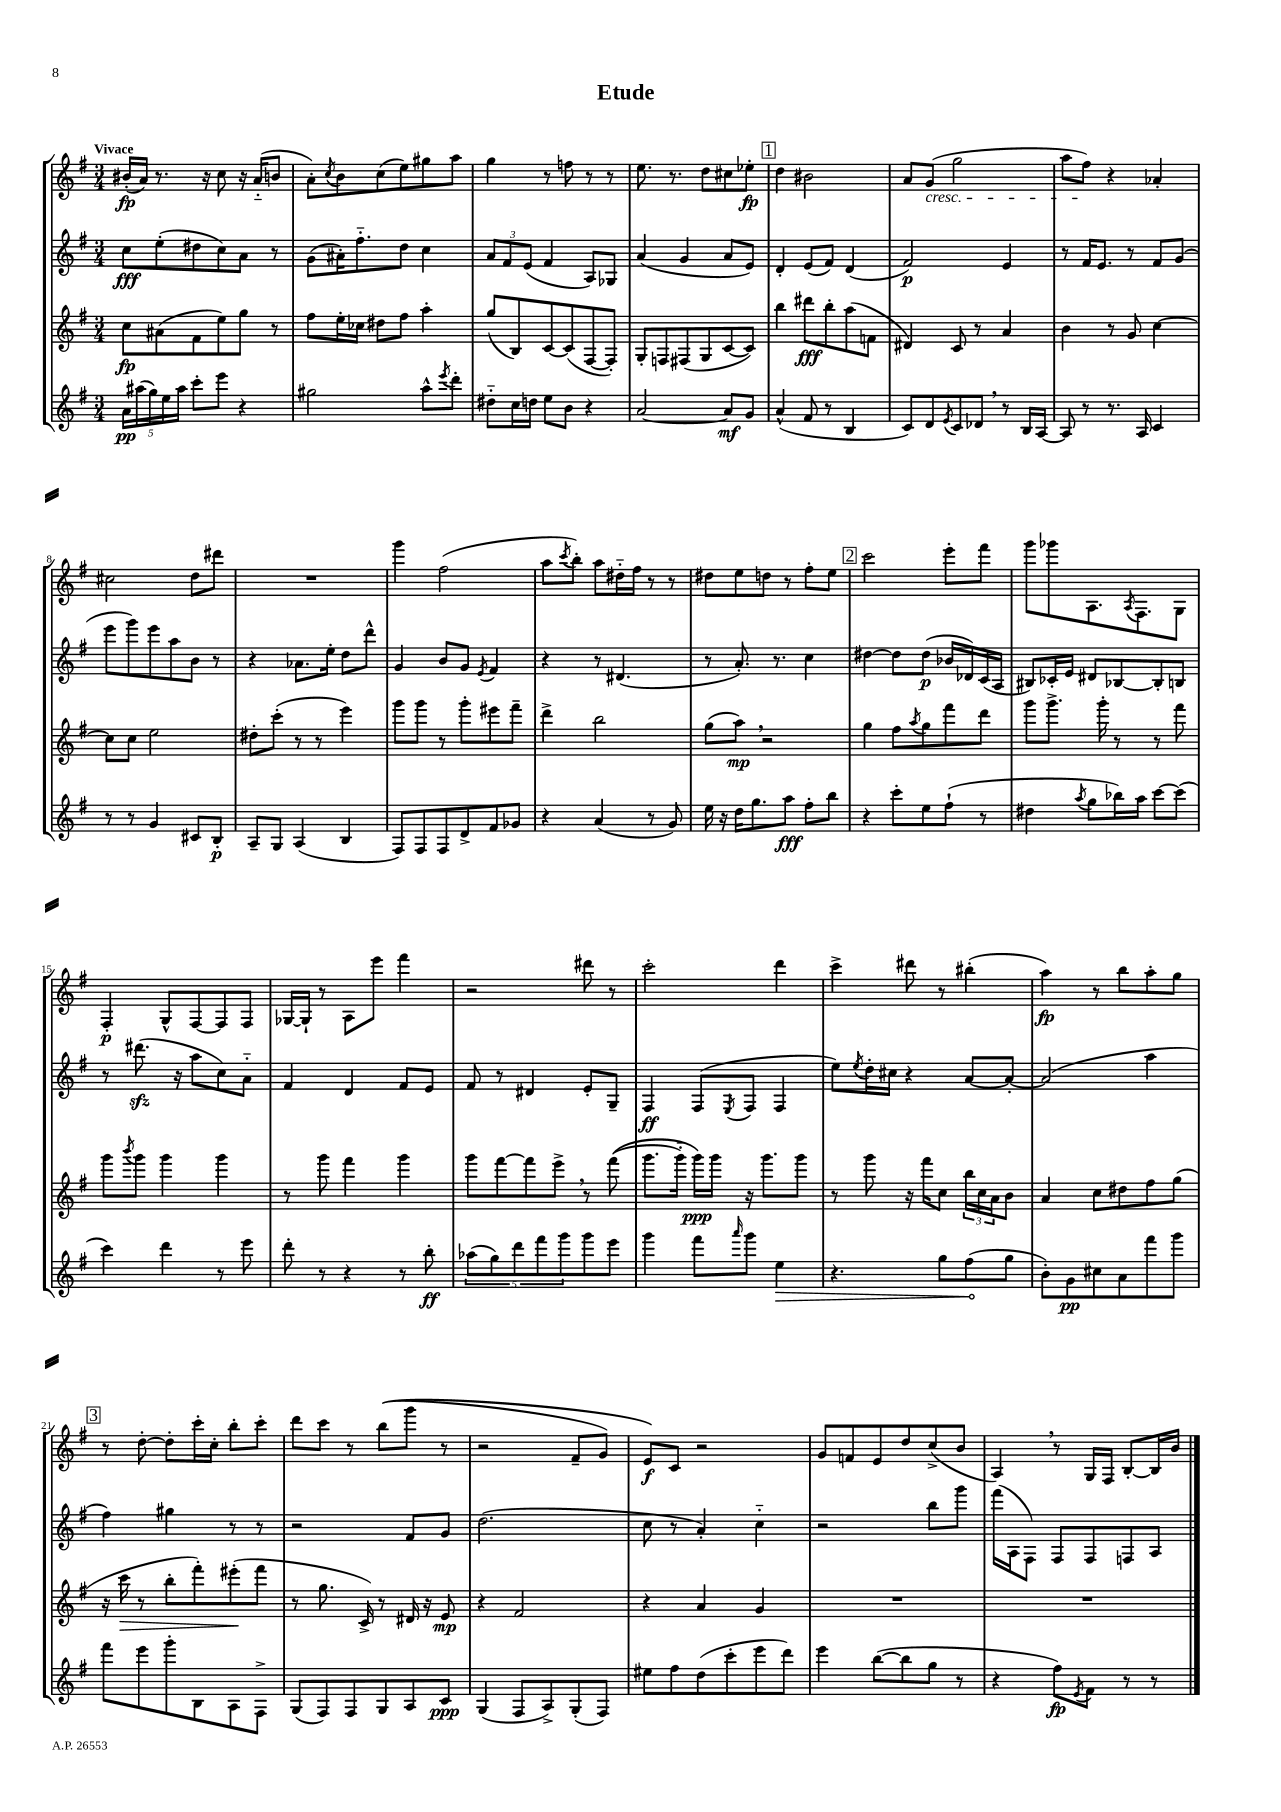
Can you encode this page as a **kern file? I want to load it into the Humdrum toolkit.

**kern	**kern	**kern	**kern
*staff4	*staff3	*staff2	*staff1
*clefG2	*clefG2	*clefG2	*clefG2
*k[f#]	*k[f#]	*k[f#]	*k[f#]
*M3/4	*M3/4	*M3/4	*M3/4
20a	8cc	8cc	(16b#'
(20aa#	.	.	.
.	.	.	16a)
20gg)	.	.	.
.	(8a#	(8ee'	8.r
20ee	.	.	.
20aa#	.	.	.
8ccc'	8f#	8dd#	.
.	.	.	16r
8eee	8ee)	8cc)	8cc
4r	8gg	8a	16r
.	.	.	(16a'~
.	8r	8r	8b
=	=	=	=
2gg#	8ff#	(8g	8a')
.	.	.	8qcc
.	16ee'	16a#')	8b
.	16cc-	8.ff#'~	.
.	8dd#	.	(8cc
.	8ff#	8dd	8ee)
8aa^^	4aa'	4cc	8gg#
8qeee	.	.	.
8ddd'	.	.	8aa
=	=	=	=
8dd#'~	(8gg	12a	4gg
.	.	12f#	.
16cc	8B)	.	.
.	.	(12e	.
16dd	.	.	.
8ee	[8c	4f#	8r
8b	(8c]	.	8ff
4r	[8F#	8A)	8r
.	8F#'])	8G-	8r
=	=	=	=
[2a	8G'	(4a	8.ee
.	8F	.	.
.	.	.	8.r
.	(8F#	4g	.
.	8G	.	8dd
8a]	[8c	8a	8cc#
8g	8c])	8e)	8ee-'
=	=	=	=
(4a^^	4bb	4d'	4dd
8f#	8ddd#	(8e	2b#
8r	8bb'	8f#)	.
4B	(8aa	(4d	.
.	8f	.	.
=	=	=	=
8c)	4d#)	2f#)	8a
8d	.	.	(8g
8qe	.	.	.
8c	8c	.	2gg
8d-	8r	.	.
8r	4a	4e	.
16B	.	.	.
[16A	.	.	.
=	=	=	=
8A]	4b	8r	8aa
8r	.	16f#	8ff#)
.	.	8.e	.
8.r	8r	.	4r
.	8g	8r	.
16A	.	.	.
4c	[4cc	8f#	4a-'
.	.	(8g	.
=	=	=	=
8r	8cc]	8eee	2cc#
8r	8cc	8ggg)	.
4g	2ee	8eee	.
.	.	8aa	.
8c#	.	8b	8dd
8B'	.	8r	8ddd#
=	=	=	=
8A~	8dd#'	4r	2.r
8G	(8ccc'	.	.
(4A	8r	8.a-	.
.	8r	.	.
.	.	16ee'	.
4B	4eee)	8dd	.
.	.	8ddd^^	.
=	=	=	=
8F#)	8ggg	4g	4ggg
8F#	8ggg	.	.
8F#	8r	8b	(2ff#
8d^	8ggg'	8g	.
.	.	8qe	.
8f#	8eee#	4f#	.
8g-	8fff#~	.	.
=	=	=	=
4r	4ddd^	4r	8aa
.	.	.	8qccc
.	.	.	8bb')
(4a	2bb	8r	8aa
.	.	(4.d#	16dd#'~
.	.	.	16ff#
8r	.	.	8r
8g)	.	.	8r
=	=	=	=
16ee	(8gg	8r	8dd#
16r	.	.	.
16dd	8aa)	8.a')	8ee
8.gg	.	.	.
.	2r	.	8dd
.	.	8.r	.
8aa	.	.	8r
8ff#'	.	4cc	8ff#'
8bb	.	.	8ee
=	=	=	=
4r	4gg	[4dd#	2ccc
8ccc'	8ff#	8dd#]	.
.	8qaa	.	.
8ee	8gg	(8dd#	.
(8ff#`	8fff#	16b-	8eee'
.	.	16d-)	.
8r	8ddd	(16c	8fff#
.	.	16A	.
=	=	=	=
4dd#	8ggg	8B#)	8ggg
.	8.ggg^	16c-'	8ggg-
.	.	16e	.
8qaa	.	.	.
8gg	.	8d#	8.A
.	16ggg'	.	.
16bb-)	8r	[8B-	.
.	.	.	8qA
16aa	.	.	8.F#
[8ccc	8r	8B-']	.
(8ccc]	8fff#	8B	8G
=	=	=	=
4ccc)	8ggg	8r	4F#'
.	8qbbb	.	.
.	8ggg	(8.ddd#	.
4ddd	4ggg	.	8G^^
.	.	16r	.
.	.	8aa	[8F#
8r	4ggg	8cc)	8F#]
8eee	.	8a'~	8F#
=	=	=	=
8ddd'	8r	4f#	[16G-
.	.	.	16G-`]
8r	8ggg	.	8r
4r	4fff#	4d	8A
.	.	.	8eee
8r	4ggg	8f#	4fff#
8bb'	.	8e	.
=	=	=	=
(10aa-	8ggg	8f#	2r
10gg)	.	.	.
.	[8fff#	8r	.
10ddd	.	.	.
.	8fff#]	4d#	.
10fff#	.	.	.
.	8eee^	.	.
10ggg	.	.	.
8ggg	8r	8e'	8ddd#
8eee	&((8fff#	8G~	8r
=	=	=	=
4ggg	8.ggg	4F#	2ccc'
.	16ggg'~)	.	.
8fff#	16ggg&)	(8F#	.
.	16ggg	.	.
16qqaaa	.	8qE	.
8ggg	16r	8F#	.
.	8.ggg	.	.
4ee	.	4F#	4ddd
.	8ggg	.	.
=	=	=	=
4.r	8r	8ee)	4ccc^
.	.	8qee	.
.	8ggg	16dd'	.
.	.	16cc#	.
.	16r	4r	8ddd#
.	16fff#	.	.
8gg	8cc	.	8r
(8ff#	24bb	[8a	(4bb#'
.	24cc	.	.
.	24a	.	.
8gg	8b	8a'_	.
=	=	=	=
8b')	4a	(2a]	4aa)
8g	.	.	.
8cc#	8cc	.	8r
8a	8dd#	.	8bb
8fff#	8ff#	4aa	8aa'
8ggg	(8gg	.	8gg
=	=	=	=
8fff#	16r	4ff#)	8r
.	16ccc	.	.
8eee	8r	.	[8dd'
8ggg'	8bb'	4gg#	8dd']
8B	8fff#')	.	16ccc'
.	.	.	16cc'
8A	(8eee#'	8r	8bb'
8F#^	8fff#	8r	8ccc'
=	=	=	=
(8G	8r	2r	8ddd
8F#)	8.gg	.	8ccc
8F#	.	.	8r
.	16c^)	.	.
8G	8r	.	&((8bb
8A	16d#	8f#	8ggg
.	16r	.	.
8c	8e	8g	8r
=	=	=	=
(4G	4r	(2.dd	2r
8F#	2f#	.	.
8A^)	.	.	.
(8G'	.	.	8f#~
8F#)	.	.	8g)
=	=	=	=
8ee#	4r	8cc	8e&)
8ff#	.	8r	8c
(8dd	4a	4a')	2r
8ccc'	.	.	.
8eee	4g	4cc'~	.
8ddd)	.	.	.
=	=	=	=
4eee	2.r	2r	8g
.	.	.	8f
([8bb	.	.	8e
8bb]	.	.	8dd
8gg	.	8bb	(8cc^
8r	.	8ggg	8b
=	=	=	=
4r	2.r	(16fff#	4A)
.	.	16A	.
.	.	8F#)	.
8ff#)	.	8F#	8r
8qe	.	.	.
8f#	.	8F#	16G
.	.	.	16F#
8r	.	8F	[8B'
8r	.	8A	16B]
.	.	.	16b
==	==	==	==
*-	*-	*-	*-
